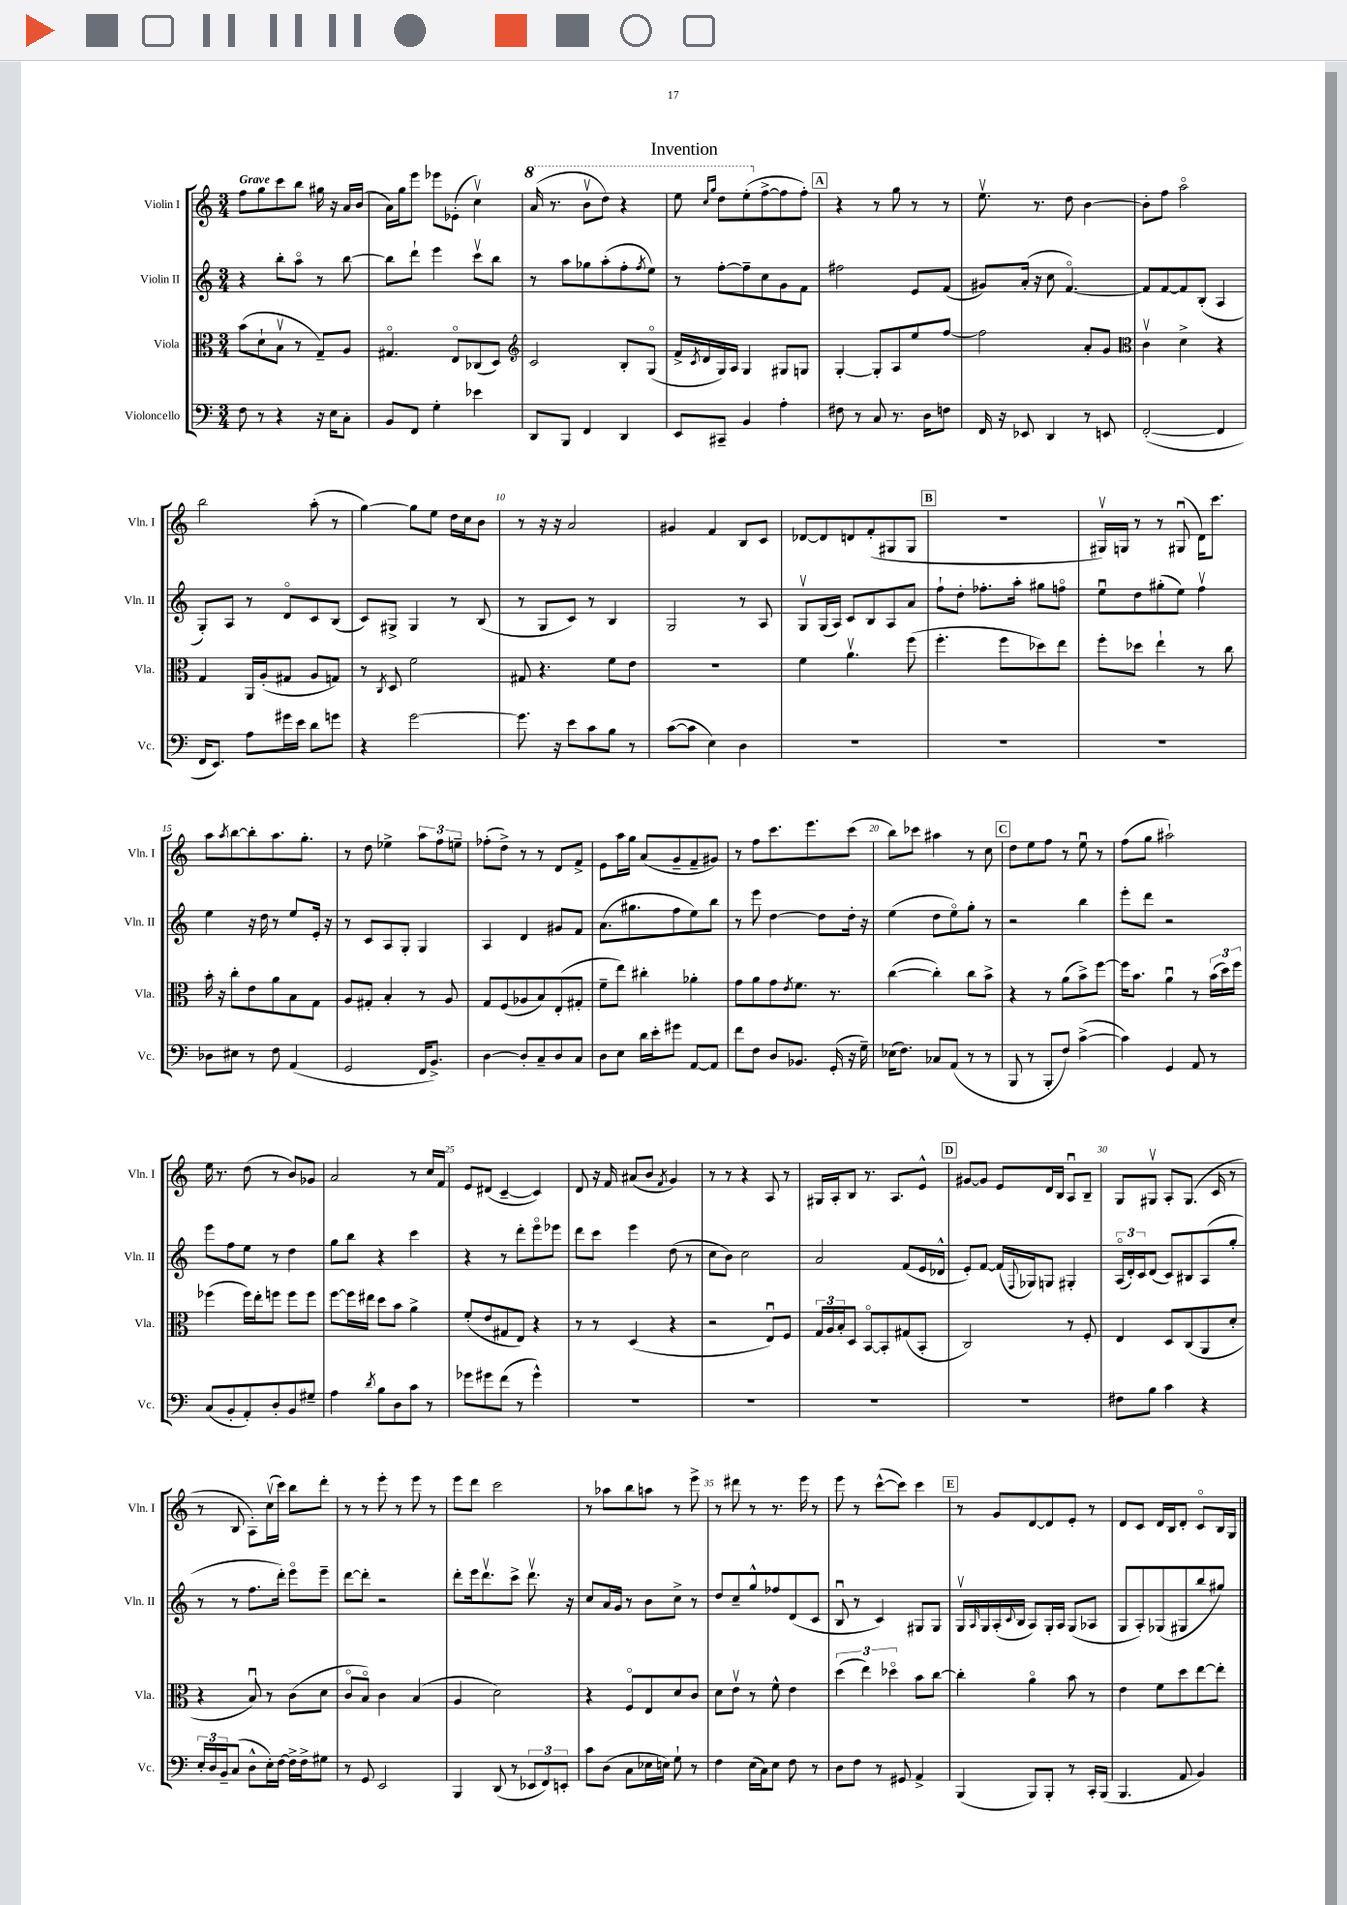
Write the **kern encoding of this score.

**kern	**kern	**kern	**kern
*staff4	*staff3	*staff2	*staff1
*clefF4	*clefC3	*clefG2	*clefG2
*k[]	*k[]	*k[]	*k[]
*M3/4	*M3/4	*M3/4	*M3/4
8F	(8b	4r	8ff
8r	8d`	.	8gg
4r	8Bv	8bb'	8ccc
.	8r	8aao	8bb
16r	8G~)	8r	16gg#
16E	.	.	16r
8C'	8A	[8bb	16a
.	.	.	(16b
=	=	=	=
8BB	4.G#o	8bb]	16a)
.	.	.	16gg
8FF	.	8ddd`	8eee
4G'	.	4eee	8eee-
.	8Eo	.	(8e-'
4e-	(8C-	8cccv	4ccv)
.	8D)	8bb	.
=	=	=	=
*	*clefG2	*	*
8DD	2c	8r	(16aa
.	.	.	8.r
8BBB	.	8aa	.
4FF	.	8gg-	8bbv
.	.	(8aa'	8ddd)
4DD	8B'	8ff'	4r
.	.	8qff	.
.	(8Go	8ee)	.
=	=	=	=
8EE	16f^	8r	8eee
.	8qc	.	.
.	16d	.	.
.	.	.	16qqccc
.	.	.	16qqggg
8CC#~	16G)	[8ff'	8ddd
.	16A	.	.
4BB	4G	8ff~]	(8eee'
.	.	8cc	[8ff^
4A'	8G#	8g	8ff]
.	8G	8f	8ff')
=	=	=	=
8F#	[4G'	2ff#	4r
8r	.	.	.
8C	8G']	.	8r
8.r	8A	.	8gg
.	8ee	8e	8r
16D	.	.	.
8F	[8ff	(8f	8r
=	=	=	=
16FF	2ff]	8g#)	8.eev
16r	.	.	.
8EE-	.	(16a'	.
.	.	16r	8.r
4DD	.	8cc	.
.	.	[4.fo)	8dd
8r	8a'	.	[4b
8EE	8g	.	.
=	=	=	=
*	*clefC3	*	*
([2FF'	4cv	8f]	8b']
.	.	[8f	8ff
.	4d^	8f]	2aao
.	.	(8B'	.
4FF]	4r	4A	.
=	=	=	=
16FF	4G	8G')	2bb
8.EE)	.	.	.
.	.	8A	.
8A	16AA	8r	.
.	(16A'	.	.
16g#	8G#	8do	.
16e	.	.	.
8d	8A	8c	(8aa'
8g	8G)	(8B	8r
=	=	=	=
4r	8r	8c)	[4gg)
.	8qC	.	.
.	8D	8G#^	.
[2g	2f	4G#	8gg]
.	.	.	8ee
.	.	8r	16dd
.	.	.	16cc
.	.	(8B	8b
=	=	=	=
8.g]	8G#	8r	8r
.	4.r	8G	16r
16r	.	.	16r
8e	.	8c)	2a
8c	.	8r	.
8B	8f	4B	.
8r	8e	.	.
=	=	=	=
([8c	2.r	2G	4g#
8c]	.	.	.
4E)	.	.	4f
4D	.	8r	8B
.	.	8A	8c
=	=	=	=
2.r	4f	8Gv	[8d-
.	.	(16G	8d-]
.	.	16A)	.
.	4.av	8c	8d
.	.	8B	(8f'
.	.	8A	8G#
.	(8ff	8a	8G#
=	=	=	=
2.r	4.ff'	8ff`	2.r
.	.	8dd'	.
.	.	8.ff-'	.
.	8ff	.	.
.	.	16aa'	.
.	8dd-)	8gg#	.
.	8ee	8ffo	.
=	=	=	=
2.r	8ff'	8eeu	16G#v)
.	.	.	16G
.	8dd-	8dd	8r
.	4ee`	(8gg#'	8r
.	.	8ee)	(8G#u
.	8r	4ffv	16d)
.	.	.	8.ccc
.	8cc	.	.
=	=	=	=
8D-	16b'	4ee	8aa
.	16r	.	.
.	.	.	8qaa
8E#	8cc'	.	[8bb
8r	8e	16r	8bb']
.	.	16dd	.
8F	8a	8r	8.aa
(4AA	8B	8ee	.
.	.	.	8.gg'
.	8G	16e'	.
.	.	16r	.
=	=	=	=
2GG	8A	8r	8r
.	8G#'	8c	8dd
.	4B'	8A	4ee-^
.	.	8G'	.
16FF	8r	4G	12aa
8.BB^)	.	.	.
.	.	.	12ff
.	8A	.	.
.	.	.	12ee~
=	=	=	=
[4D	8G	4A	(8ff-'
.	(8F	.	8dd^)
8D']	8A-	4d	8r
8C~	8B)	.	8r
8D	(8E'	8g#	8d
8C	8G#'	8f	8f^
=	=	=	=
8D	8f~	(8.a	8e
8E	8ee)	.	16aa
.	.	8.gg#	16gg
16d	4cc#'	.	(8a
16e'	.	.	.
8g#	.	8ff	8g~
[8AA	4a-'	8ee)	8f~
8AA]	.	8bb	8g#)
=	=	=	=
8f	8g	8r	8r
8F	8a	8eee	8ff
8D	8g	[4dd	8.ccc
.	8qe	.	.
8.BB-	8.f	.	.
.	.	.	8.eee
.	.	8dd]	.
(16GG'	8.r	.	.
16r	.	16dd'	(8ccc
16G~)	.	16r	.
=	=	=	=
(16E-	([4cc	(4ee	8bb)
8.F)	.	.	.
.	.	.	8ccc-
8C-	4cc'])	8dd	4aa#
(8AA	.	8eeo)	.
8r	8cc	8gg'	8r
8r	8b^	8r	8cc
=	=	=	=
8BBB	4r	2r	8dd
8r	.	.	8ee
8BBB'	8r	.	8ff
8F)	(8a	.	8r
([4c^	8b^)	4bb	8eeu
.	[8ff	.	8r
=	=	=	=
4c])	16ff]	8eee'	(8ff
.	8.b	.	.
.	.	8ddd	8gg
4GG	4au	2r	2aa#`)
8AA	8r	.	.
8r	(24b	.	.
.	24dd)	.	.
.	24ff	.	.
=	=	=	=
(8C	(4ff-	8eee	16ee
.	.	.	8.r
8BB'	.	8ff	.
8AA')	16ff-)	8ee	(8dd
.	16ee'	.	.
8D'	8ff	8r	8r
8BB	8ff	4dd	8b)
8G#~	8ff	.	8g-
=	=	=	=
4A	[8ff	8gg	2a
.	16ff]	8bb	.
.	16ee#	.	.
8qd	.	.	.
8B	8dd	4r	.
8D	8b	.	.
8c	4a^	4ccc	8r
8r	.	.	16cc
.	.	.	16f
=	=	=	=
8g-	(8f'	4r	8e
8g#	8e	.	(8d#
(8f	8G#	8r	[4c~
8r	8E)	8ddd'	.
4g#^^)	4r	8eeeo	4c])
.	.	8eee-	.
=	=	=	=
2.r	8r	8ddd	8d
.	8r	8ccc	16r
.	.	.	16f
.	(4D	4eee	(8a#
.	.	.	8b
.	.	.	8qf
.	4r	(8dd	4g)
.	.	8r	.
=	=	=	=
2.r	2r	8cc	8r
.	.	8b)	8r
.	.	2cc	4r
.	8Eu)	.	8A
.	8F	.	8r
=	=	=	=
2.r	24G	2a	16G#
.	24A	.	.
.	.	.	16A'
.	24B'	.	.
.	8D	.	8B
.	[8BBo	.	8.r
.	8BB']	.	.
.	.	.	8.A
.	(8G#	(8f	.
.	8BB'	16e	8e^^
.	.	16d-^^	.
=	=	=	=
2.r	2C)	8e')	[8g#
.	.	[8f	8g#]
.	.	(16f]	8e
.	.	8qqF	.
.	.	16G-)	.
.	.	8G	16d
.	.	.	16B
.	8r	4G#'	8Au
.	8F'	.	8B~
=	=	=	=
8F#	4E	(24Ao	8G
.	.	24d')	.
.	.	24c	.
8B	.	(8d	8G#v
4c	8D	8c)	8A'
.	(8C	8B#	(8.G#
4r	8AA	(8A	.
.	.	.	16c
.	8d'	8gg'	8r
=	=	=	=
24E'	4r	8r	8r
24D	.	.	.
24BB~	.	.	.
(8C	.	8r	8B
8D^^	8Bu)	8.ff	8A')
16E')	8r	.	(16ccv
[16F	.	16ddd')	16ccc)
16F^]	(8c	8eeeo	8bb
16F^	.	.	.
8G#	8d	8eee~	8ddd'
=	=	=	=
8r	8co	[8ddd	8r
8GG	8Bo)	8ddd']	8r
2EE	4c	2r	8eee'
.	.	.	8r
.	(4B	.	8eee
.	.	.	8r
=	=	=	=
4BBB	4A	8ddd'	8eee
.	.	16eee	8ddd
.	.	8.dddv	.
(8DD	2d)	.	2ccc
8r	.	8ccc^	.
12EE-	.	8.dddv	.
12FF)	.	.	.
12EE'	.	.	.
.	.	16r	.
=	=	=	=
8c	4r	8cc	8r
(8D	.	16a	8aa-
.	.	16g	.
8C	8Fo	8r	8bb
16E-	8E	8b	8aa
16E)	.	.	.
8G`	8d	8cc^	8r
8r	8c	8r	8eee^
=	=	=	=
4F	8d	8dd	8r
.	8ev	8cc~	8ddd#
(16E	8r	8gg^^	8r
16C)	.	.	.
8E	8f^^	8ff-	8.r
8F	4e	(8d	.
.	.	.	16eee
8r	.	8c	8r
=	=	=	=
8D	(6dd	8Bu	8eee
8F	.	8r	8r
.	6ee)	.	.
8r	.	4c)	([8ccc^^
.	6dd-o	.	.
8GG#	.	.	8ccc])
4AA^	8b	8G#	4ccc
.	[8cc	8G#	.
=	=	=	=
(4BBB	4cc']	16Gv	8r
.	.	16qqA	.
.	.	16G	.
.	.	(16A'	8g
.	.	8qqc	.
.	.	16B	.
8BBB)	4ao	8A)	[8d
8BBB'	.	16G'	8d]
.	.	16A	.
8r	8b	(8G	8e'
16CC'	8r	8A-	8r
(16BBB	.	.	.
=	=	=	=
4.BBB	4e	8G	8d
.	.	8A')	8c
.	8f	(8G-	16d
.	.	.	16B
8AA	8dd	8G#	8d'
4BB)	[8ee	8bb	8co
.	8ee']	8gg#)	16B
.	.	.	16G
==	==	==	==
*-	*-	*-	*-
